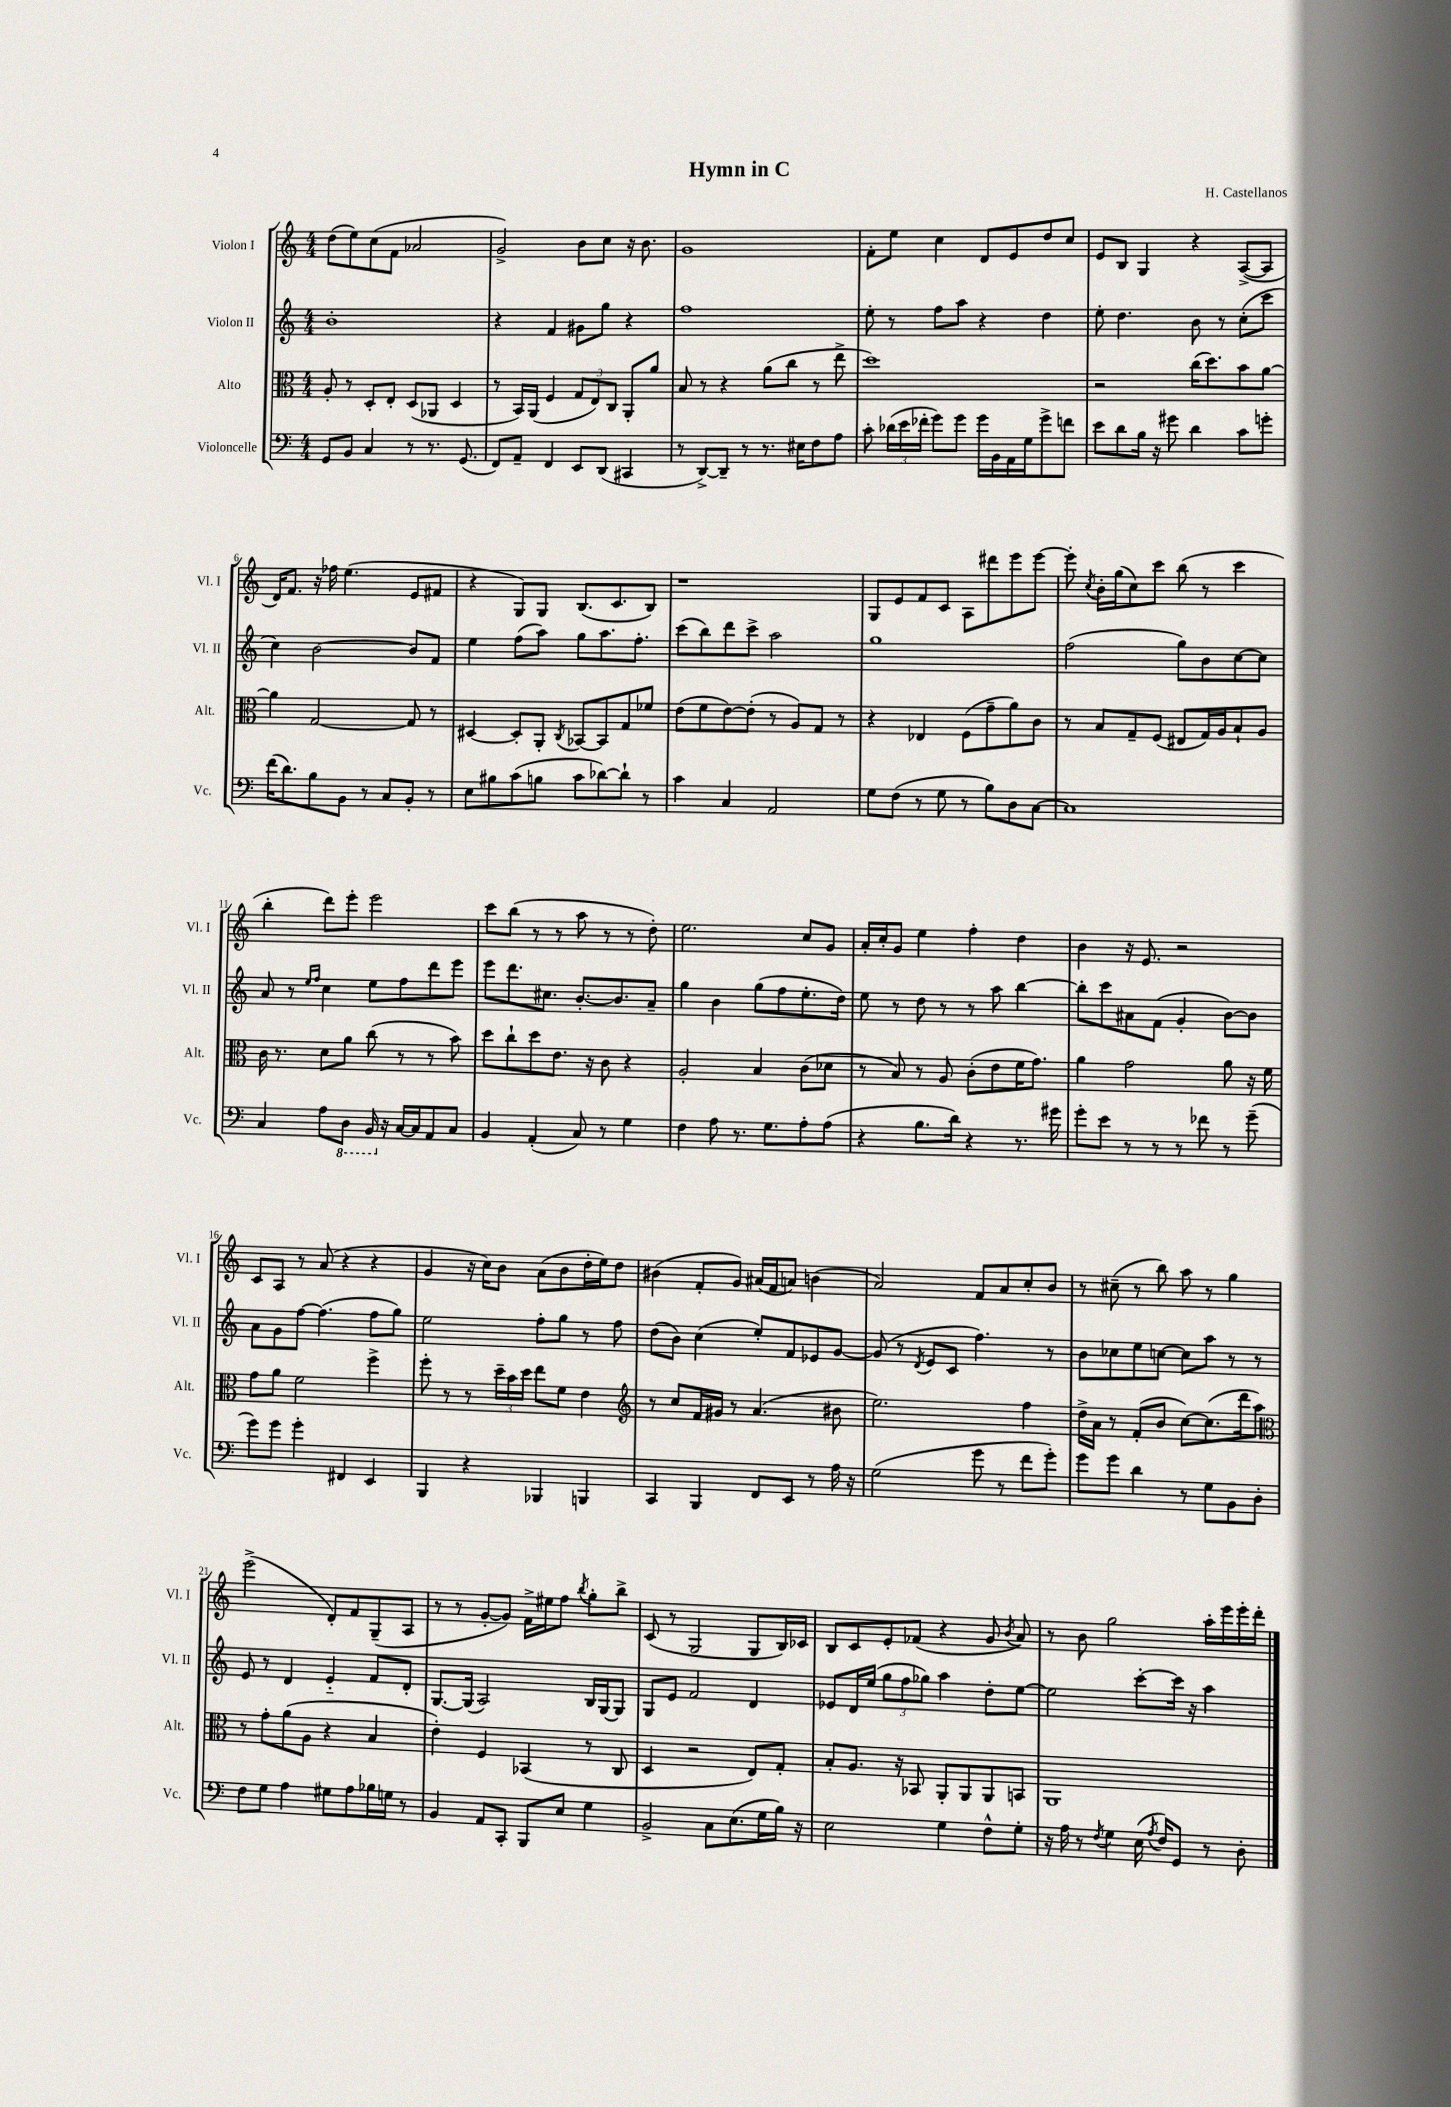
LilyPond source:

\header { title = "Hymn in C" composer = "H. Castellanos" }
<<
\new StaffGroup <<
\new Staff = "s0" \with { instrumentName = "Violon I" shortInstrumentName = "Vl. I" } {
    \clef treble \key c \major \numericTimeSignature \time 4/4
    \autoBeamOff d''8[( e''8) c''8( f'8] aes'2 |
    g'2->) b'8[ c''8] r16 b'8. |
    g'1 |
    f'8[-. e''8] c''4 d'8[ e'8 d''8 c''8] |
    e'8[ b8] g4 r4 a8[~->( a8] |
    d'16[) f'8.] r16 fes''16 e''4.( e'8[ fis'8] |
    r4 g8[) g8] b8.[( c'8. b8]) |
    r1 |
    g8[ e'8 f'8 c'8] a8[ dis'''8 e'''8 e'''8]~ |
    e'''8-. \acciaccatura { c''8 } b'16[-. g''16( c''8) c'''8] b''8( r8 c'''4 |
    b''4-. d'''8[) e'''8]-. e'''2 |
    c'''8[ b''8]( r8 r8 a''8 r8 r8 d''8-.) |
    e''2. c''8[ g'8] |
    a'16[-. c''16-. g'8] e''4 f''4-. d''4 |
    b'4 r16 e'8. r2 |
    c'8[ a8] r8 a'8( r4 r4 |
    g'4 r16 c''16[) b'8] a'8[( b'8 d''16-. e''16) d''8] |
    bis'4( f'8[-. g'8]) ais'16[( f'16 a'8]) b'4( |
    a'2) f'8[ a'8 c''8-. b'8] |
    r8 cis''8--( r8 b''8) a''8 r8 g''4 |
    e'''2->( d'8[-.) f'8 g8--( a8] |
    r8 r8 g'8[~-. g'8]) f'16[-> eis''16 f''8] \acciaccatura { b''8 } g''8[-. b''8]-> |
    c'8( r8 g2 g8[ b16) ces'16] |
    b8[ c'8 e'8-. fes'8]( r4 g'8 \acciaccatura { b'8 } a'8) |
    r8 b'8 g''2 a''16[-. e'''16 e'''16-. d'''16]-. \bar "|." |
}
\new Staff = "s1" \with { instrumentName = "Violon II" shortInstrumentName = "Vl. II" } {
    \clef treble \key c \major \numericTimeSignature \time 4/4
    \autoBeamOff b'1-. |
    r4 f'4 gis'8[ g''8] r4 |
    f''1 |
    e''8-. r8 f''8[ a''8] r4 d''4 |
    e''8-. d''4. b'8 r8 c''8[-.( c'''8] |
    c''4) b'2~ b'8[ f'8] |
    e''4 f''8[( a''8]) g''8[ a''8. f''8.]-. |
    c'''8[( b''8) d'''8 c'''8]-> a''2 |
    g''1 |
    f''2( g''8[) b'8 c''8~ c''8] |
    a'8 r8 \grace { e''16[ f''16] } c''4 e''8[ f''8 d'''8 e'''8] |
    e'''8[ d'''8. cis''8.] b'8.[~-. b'8. a'8]-- |
    g''4 b'4 g''8[( f''8 e''8.-. d''16]) |
    e''8 r8 d''8 r8 r8 a''8 b''4~ |
    b''8[-. c'''8 ais'8 f'8]( g'4-. b'8[~) b'8] |
    a'8[ g'8 f''8]~ f''4.( f''8[ g''8]) |
    e''2 f''8[-. g''8] r8 f''8 |
    d''8[( b'8]) c''4( e''8[-.) f'8 ees'8 g'8]~ |
    g'8( r8 \acciaccatura { d'8 } e'8[ c'8] f''4.) r8 |
    b'8[ ces''8 e''8 c''8]~ c''8[ a''8] r8 r8 |
    e'8 r8 d'4 e'4-_ f'8[ d'8]-. |
    g8.[~ g16]( a2) b16[ g16~ g8] |
    g8[ e'8] f'2 d'4 |
    ees'8[ d'16 e''16]( \tuplet 3/2 { g''8[ f''8 ges''8]) } a''4 d''8[-. e''8]~ |
    e''2 c'''8[~-. c'''16] r16 a''4 \bar "|." |
}
\new Staff = "s2" \with { instrumentName = "Alto" shortInstrumentName = "Alt." } {
    \clef alto \key c \major \numericTimeSignature \time 4/4
    \autoBeamOff a8-. r8 d8[-. e8]-. d8[( aes,8] d4 |
    r8 b,16[) a,16]( f4 \tuplet 3/2 { g8[ e8) c8] } a,8[-. a'8] |
    b8 r8 r4 a'8[( c''8] r8 e''8-> |
    d''1) |
    r2 c''16[( d''8.) b'8 a'8]~ |
    a'4 g2~ g8 r8 |
    dis4~ dis8[-. a,8]-. \acciaccatura { c8 } bes,8[~ bes,8 g8 fes'8] |
    e'8[( f'8 e'8~) e'8]-.( r8 a8[) g8] r8 |
    r4 ees4 f8[( g'8-- a'8) c'8] |
    r8 b8[ g8-- f8]( eis8[ g16) a16 b8-! a8] |
    c'16 r8. d'8[ a'8] c''8( r8 r8 b'8) |
    d''8[ c''8-! d''8 e'8.] r16 c'8 r4 |
    a2-. b4 c'8[( des'8] |
    r8 b8) r8 a8 c'8[-.( e'8 f'16 g'8.]) |
    a'4 g'2 a'8 r16 f'16 |
    g'8[ a'8] f'2 f''4-> |
    f''8-. r8 r8 \tuplet 3/2 { d''16[-- b'16 d''16] } e''8[ f'8] e'4 |
    \clef treble r8 c''8[ f'16 gis'16] r8 a'4.( bis'8 |
    e''2.) f''4 |
    d''16[-> a'16] r8 f'8[-.( b'8] c''8[~) c''8.( d'''16 a''8]) |
    \clef alto r8 g'8[-. a'8( a8] r4 b4 |
    e'4-.) f4 bes,4( r8 c8 |
    d4 r2 e8[) g8]-. |
    b8[-. a8.] r16 bes,8 a,8[-. a,8 a,8 b,8] |
    a,1 \bar "|." |
}
\new Staff = "s3" \with { instrumentName = "Violoncelle" shortInstrumentName = "Vc." } {
    \clef bass \key c \major \numericTimeSignature \time 4/4
    \autoBeamOff g,8[ b,8] c4 r8 r8. g,8.( |
    f,8[) a,8]-- f,4 e,8[ d,8]( cis,4 |
    r8 d,8[~->) d,8]-- r8 r8. eis16[ f8 a8] |
    c'8-. \tuplet 3/2 { des'16[( e'16 fes'16]-. } g'8[) g'8] g'16[ b,16 a,16 g16 g'8-> f'8] |
    e'8[ d'8 b16] r16 gis'8 d'4 c'8[ g'8]-. |
    f'16[( d'8.) b8 b,8] r8 c8[ b,8]-. r8 |
    e8[ bis8 c'8( b8] c'8[ des'8~) des'8]-! r8 |
    c'4 c4 a,2 |
    g8[ f8]( r8 g8 r8 b8[) d8 c8]~ |
    c1 |
    c4 a8[ \ottava #-1 d,8] b,,16 \ottava #0 r16 c16[~ c16 a,8 c8] |
    b,4 a,4-.( c8) r8 g4 |
    f4 a8 r8. g8.[ a8-. a8]( |
    r4 b8.[ d'16]) r4 r8. gis'16 |
    g'8[-. e'8] r8 r8 r8 fes'8 r8 g'8--( |
    g'8[) g'8] g'4-. fis,4 e,4 |
    b,,4 r4 bes,,4 b,,4 |
    c,4 b,,4 f,8[ e,8] r8 a16 r16 |
    g2( g'8 r8 f'8[ g'8]-.) |
    g'8[ g'8] d'4 r8 g8[ b,8 d8]-. |
    f8[ g8] a4 gis8[ a8 bes16 g16] r8 |
    b,4 a,8[ c,8]-. b,,8[ e8] g4 |
    b,2-> c8[ e8.( g16 b16]) r16 |
    e2 g4 f8[-^ g8]-. |
    r16 a16 r8 \acciaccatura { f8 } g4 e16( \acciaccatura { a8 } f16[) g,8] r8 d8-. \bar "|." |
}
>>
>>
